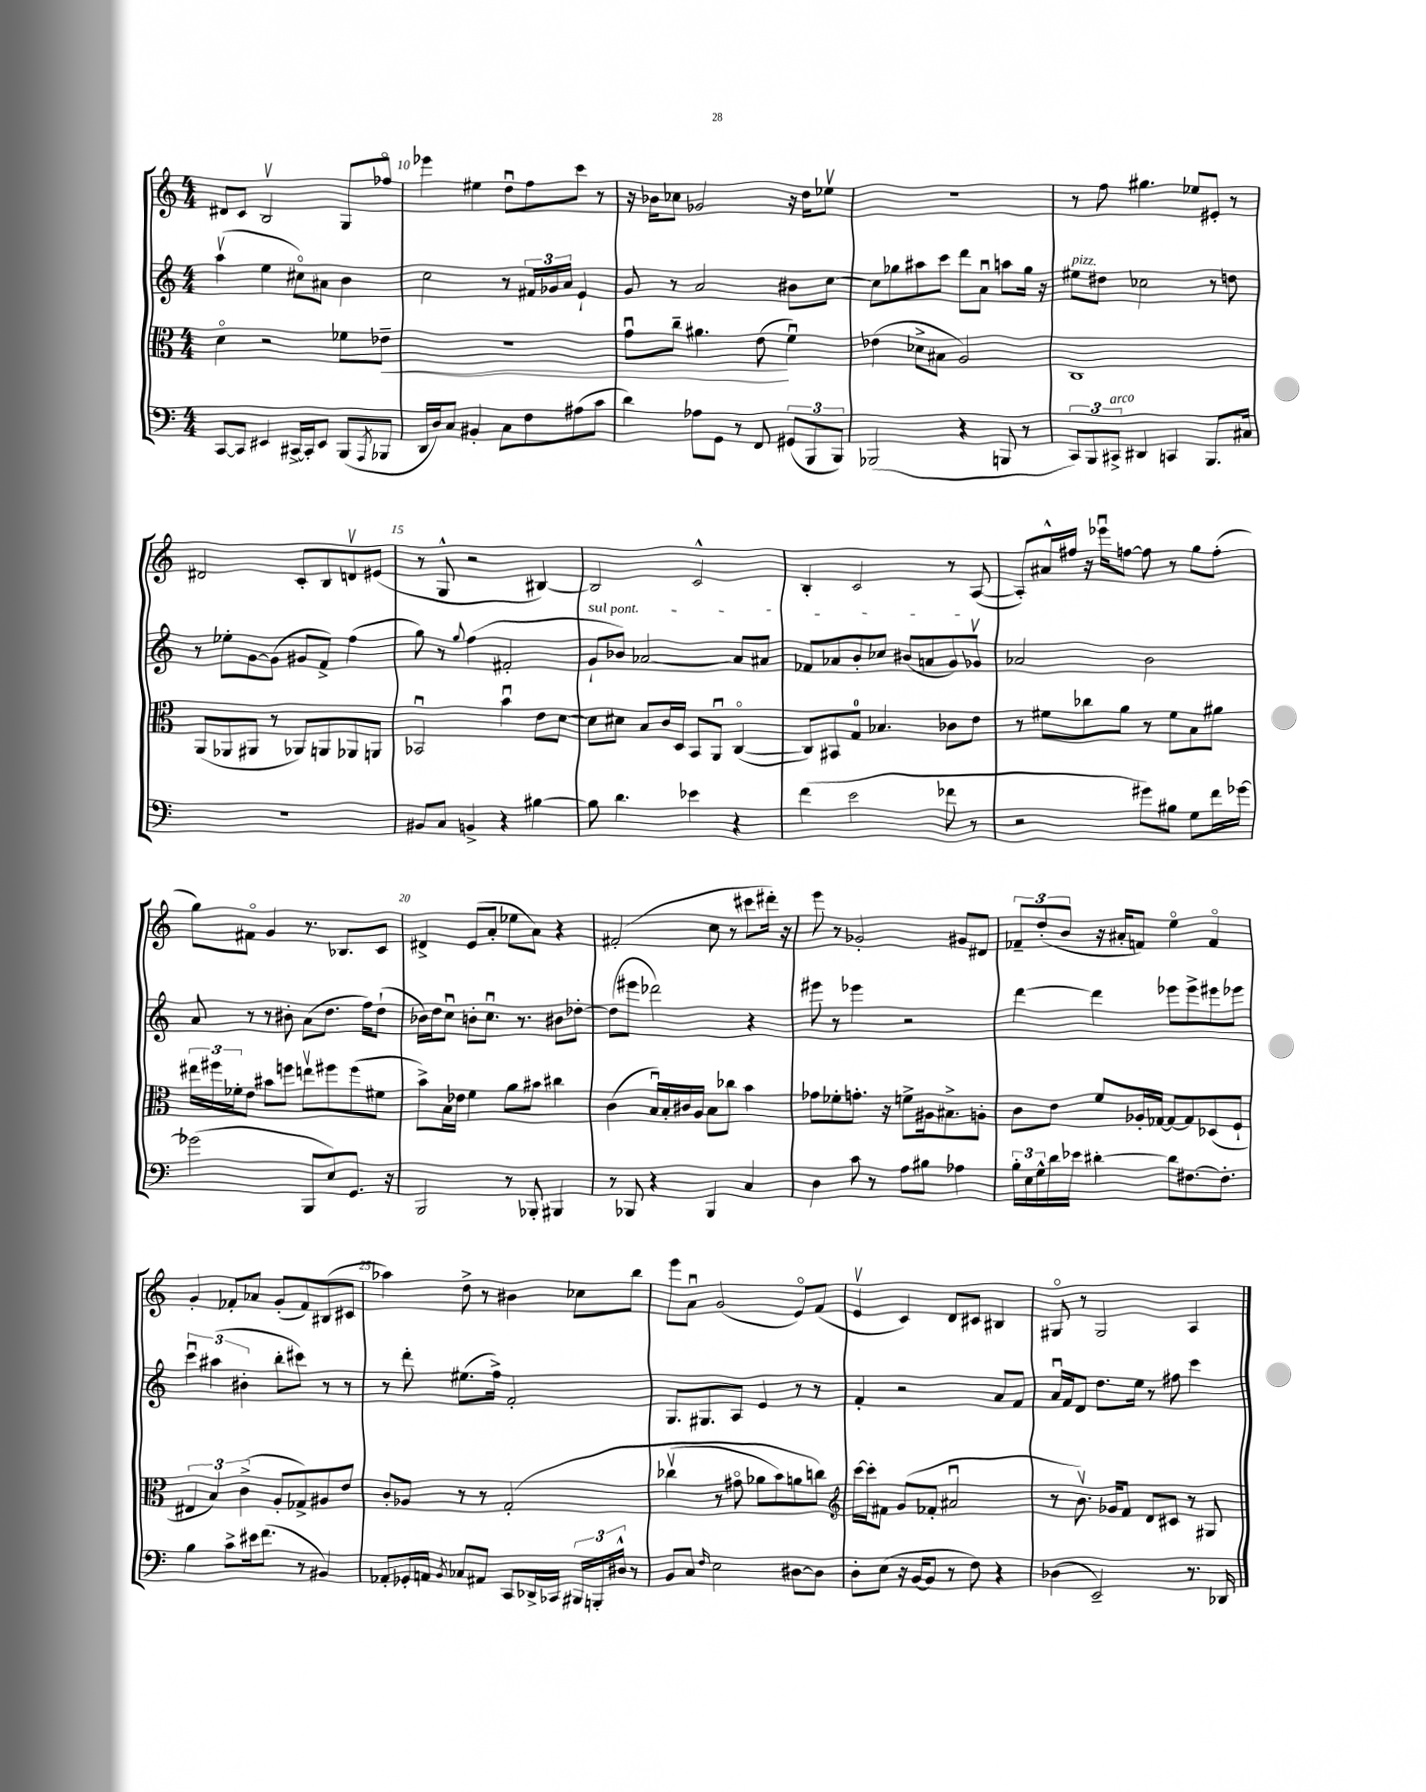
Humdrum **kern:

**kern	**kern	**dynam	**kern	**kern
*part4	*part3	*part3	*part2	*part1
*staff4	*staff3	*staff3	*staff2	*staff1
*clefF4	*clefC3	*	*clefG2	*clefG2
*k[]	*k[]	*	*k[]	*k[]
*M4/4	*M4/4	*	*M4/4	*M4/4
=9	=9	=9	=9	=9
[8CC/L	4d\	.	(4aav\	8d#X/L
8CC/J]	.	.	.	8c/J
4EE#X/	2r	.	4ee\	2Bv/
[16CC#X^/LL	.	.	8cc#X\L)	.
16CC#'/J]	.	.	.	.
8EE#/J	.	.	8a#X\J	.
(8BBB/L	8f-X\L	.	4b\	8G/L
8qAAA/	.	.	.	.
!	!	!LO:HP:b	!	!
8BBB-X/J	8e-X~\J	<	.	8ff-X/J
=10	=10	=10	=10	=10
16DD/LL	1r	.	2cc\	4eee-X\
16D/J)	.	.	.	.
8C/J	.	.	.	.
4BB#X'/	.	.	.	4ee#X\
8C\L	.	.	8r	8ddu\L
8F\	.	.	24f#X/LL	8ff\
.	.	.	24g-X/	.
.	.	.	24a/JJ	.
(8A#X\	.	.	4e`/	8ccc\J
8c\J	.	.	.	8r
=11	=11	=11	=11	=11
4d\)	8gu\L	.	8g/	16r
.	.	.	.	16b-X\KL
.	8cc~\J	.	8r	8cc-X\J
8A-X\L	4.a#X\	.	2a/	2g-X/
8GG\J	.	.	.	.
8r	.	.	.	.
8FF/	(8e\	.	.	.
(12GG#X/L	4fu\)	[	8b#X\L	16r
.	.	.	.	16dd\KL
12BBB/	.	.	.	.
.	.	.	[8cc\J	8ee-Xv\J
12BBB/J)	.	.	.	.
=12	=12	=12	=12	=12
(2BBB-X/	(4e-X\	.	8cc\L]	1r
.	.	.	8gg-X\	.
.	8d-X^\L	.	8aa#X\	.
.	8B#X\J	.	8ccc\J	.
4r	2A/)	.	8ddd\L	.
.	.	.	8au\J	.
8BBBn/	.	.	8aan\L	.
8r	.	.	16gg-\Jk	.
.	.	.	16r	.
=13	=13	=13	=13	=13
!	!	!	!LO:TX:a:i:t=pizz.	!
12CC/L)	1C	.	8ee#X\L	8r
12BBB/	.	.	.	.
.	.	.	8dd#X\J	8ff\
!LO:TX:a:i:t=arco	!	!	!	!
12CC#X^/J	.	.	.	.
4DD#X/	.	.	2cc-X\	4.gg#X\
4CCn/	.	.	.	.
.	.	.	.	8ee-X/L
8.BBB/L	.	.	8r	8e#X'/J
.	.	.	8ddn\	8r
16C#X/Jk	.	.	.	.
!!LO:LB:g=z
=14	=14	=14	=14	=14
1r	(8AA/L	.	8r	2d#X/
.	8AA-X/	.	8ee-X'\L	.
.	8AA#X/J	.	[8g\	.
.	8r	.	(8g\J]	.
.	8AA-X/L)	.	8g#X/L	8c'/L
.	8AAn/	.	8f^/J)	8B/
.	8AA-X/	.	(4ff\	8dnv/
.	8AAn/J	.	.	(8e#X/J
=15	=15	=15	=15	=15
8BB#X/L	2BB-Xu/	.	8gg\)	8r
8C/J	.	.	8r	8G^^/
.	.	.	8qqgg/	.
4BBn^/	.	.	(4ff\	2r
4r	4bu\	.	2f#X'/	.
[4B#X\	8e\L	.	.	[4B#X/)
.	[8d\J	.	.	.
=16	=16	=16	=16	=16
!	!	!	!LO:TX:a:i:t=sul pont.	!
8B#\]	8d\L]	.	8g`/L	2B#/]
4.d\	8d#X\J	.	8b-X/J)	.
.	8B/L	.	[2a-X/	.
.	16c/L	.	.	.
.	16D/JJ	.	.	.
4e-X\	8BB/L	.	.	2c^^/
.	8AAu/J	.	.	.
4r	([4C/	.	8a-/L]	.
.	.	.	8a#X/J	.
=17	=17	=17	=17	=17
(4f\	8C/L])	.	8f-X/L	4B'/
.	8BB#X/	.	8a-X/	.
2e\	8G/J	.	8b'/	2c/
.	4.B-X/	.	8cc-X/J	.
.	.	.	(8b#X/L	.
.	.	.	8an/	.
8f-X\	8c-X\L	.	8g/)	8r
8r	8e\J	.	8g-Xv/J	([8A/
=18	=18	=18	=18	=18
2r	8r	.	2a-X/	8A'/L])
.	8f#X\L	.	.	16a#X^^/L
.	.	.	.	16ff#X/JJ
.	8cc-X\	.	.	16r
.	.	.	.	16eee-Xu\KL
.	8a\J	.	.	[8ffn\J
8g#X\L)	8r	.	2b\	8ff\]
8B#X\J	8f#\L	.	.	8r
8G\L	8B\	.	.	8gg\L
16f\L	8a#X\J	.	.	(8ff'\J
[16g-X\JJ	.	.	.	.
!!LO:LB:g=z
=19	=19	=19	=19	=19
(2g-X\]	24ee#X\LL	.	8a/	8gg\L)
.	24ff#X\	.	.	.
.	24f-X'\J	.	.	.
.	8e\J	.	8r	8f#X\J
.	8b#X\L	.	8r	4g/
.	8ffn\J	.	8b#X'\	.
8BBB/L	8eenv\L	.	(8a\L	8.r
8E/)	8ff#X\	.	8.dd\J	.
.	.	.	.	8.B-X/L
8.GG/J	(8ff#\	.	.	.
.	.	.	16ff\KL)	.
.	8f#X\J	.	(8dd`\J	8c/J
16r	.	.	.	.
=20	=20	=20	=20	=20
2BBB/	8b^\L)	.	16b-X\LL)	4d#X^/
.	.	.	16dd\J	.
.	16B\L	.	8ccu\J	.
.	16e-X\JJ	.	.	.
.	4f\	.	8bn'\L	(8e/L
.	.	.	8.ccu\J	8a'/J
8r	8a\L	.	.	8ee-X\L
.	.	.	8.r	.
8BBB-X'/	8b#X\J	.	.	8a\J)
4BBB#X/	4cc#X\	.	8b#X\L	4r
.	.	.	[8dd-X'\J	.
=21	=21	=21	=21	=21
8r	(4c\	.	(8dd-\L]	(2f#X'/
8BBB-X/	.	.	8eee#X\J	.
4r	16Bu/LL)	.	2ddd-X\)	.
.	16B'/	.	.	.
.	16c#X/	.	.	.
.	16A/JJ	.	.	.
4BBB-/	8B\L	.	.	8cc\
.	8cc-X\J	.	.	8r
4C/	4b\	.	4r	8ccc#X\L
.	.	.	.	16ddd#X'\Jk)
.	.	.	.	16r
=22	=22	=22	=22	=22
4D\	8g-X\L	.	8eee#X\	8eee\
.	8f-X'\	.	8r	8r
8c\	8.gn'\J	.	4eee-X\	2g-X'/
8r	.	.	.	.
.	16r	.	.	.
8A\L	8fn^\L	.	2r	.
8B#X\J	16A#X\k	.	.	.
.	8.B#X^\	.	.	.
4A-X\	.	.	.	8g#X/L
.	8An'\J	.	.	8d#X/J
=23	=23	=23	=23	=23
24B'\LL	8c\L	.	[4ddd\	12f-X~/L
24E\	.	.	.	.
24G^^\	.	.	.	(12dd'/
16d\	8e\J	.	.	.
.	.	.	.	12b/J
16e-X\JJ	.	.	.	.
[4d#X'\	8f/L	.	4ddd\]	16r
.	.	.	.	16a#X'/KL
.	16A-X'/L	.	.	8fn/J)
.	[16G-X/JJ	.	.	.
8d#\L]	8G-/L_	.	8eee-X\L	4ee\
[8.F#X\	8G-/]	.	8eee-^\	.
.	(8D-X/	.	8eee#X\	4f/
8.F#'\J]	.	.	.	.
.	8F`/J	.	8eee-X\J	.
!!LO:LB:g=z
=24	=24	=24	=24	=24
4B\	6E#X/	.	6cccu\	4g'/
.	6B/)	.	(6aa#X\	.
8c^\L	.	.	.	8f-X'/L
.	(6c^\	.	6b#X'\	.
16e#X\k	.	.	.	8a-X/J
(8.f\J	.	.	.	.
.	8A'/L	.	8bb'\L	(8g'/L
8r	8G-X^/)	.	8ccc#X\J)	8f-/)
4BB#X/)	8A#X/	.	8r	(8B#X/
.	8e/J	.	8r	8c#X/J
=25	=25	=25	=25	=25
8AA-X'/L	8c'/L	.	8r	4aa-X\)
16GG-X'/L	8A-X/J	.	8ddd'\	.
16AAn/JJ	.	.	.	.
8qBB/	.	.	.	.
8C-X/L	8r	.	(8.ee#X\L	8dd^\
8AA#X/J	8r	.	.	8r
.	.	.	16ff^\Jk)	.
8CC/L	(2G'/	.	2f'/	4b#X\
16DD-X^/L	.	.	.	.
16CC-X/JJ	.	.	.	.
24BBB#X/LL	.	.	.	8cc-X\L
24BBBn'/	.	.	.	.
24D#X^^/JJ	.	.	.	.
8r	.	.	.	8bb\J
=26	=26	=26	=26	=26
8BB/L	(4cc-Xv\	.	8.G/L	8eee\L
8C/J	.	.	.	8au\J
.	.	.	8.G#X/	.
16qqF/	.	.	.	.
2E\	8r	.	.	(2g/
.	8g#X\	.	8A/J	.
.	8a-X\L	.	4e/	.
.	8b\)	.	.	.
[8D#X\L	8an\	.	8r	8e/L)
8D#\J]	8ccn\J)	.	8r	(8f/J
=27	=27	=27	=27	=27
*	*clefG2	*	*	*
8D'\L	[16ccc\LL	.	4f'/	4ev/
.	16ccc'\J]	.	.	.
(8E\J	8f#X\J	.	.	.
16r	(8g/L	.	2r	4c/)
[16BB/KL	.	.	.	.
8BB/J]	8f-X'/J	.	.	.
8r	2a#Xu/	.	.	8d/L
8F\)	.	.	.	8c#X/J
4r	.	.	8a/L	4B#X/
.	.	.	8f/J	.
=28	=28	=28	=28	=28
(4D-X\	8r	.	16au/LL	8G#X/
.	.	.	16f/J	.
.	8.bv\)	.	8d/J	8r
2EE~/)	.	.	8.dd\L	2G#/
.	16g-X/KL	.	.	.
.	8f/J	.	.	.
.	.	.	16ee\Jk	.
.	8d/L	.	8r	.
.	8c#X/J	.	8ff#X\	.
8.r	8r	.	4ccc\	4A/
.	8G#X/	.	.	.
16DD-X/	.	.	.	.
==	==	==	==	==
*-	*-	*-	*-	*-
